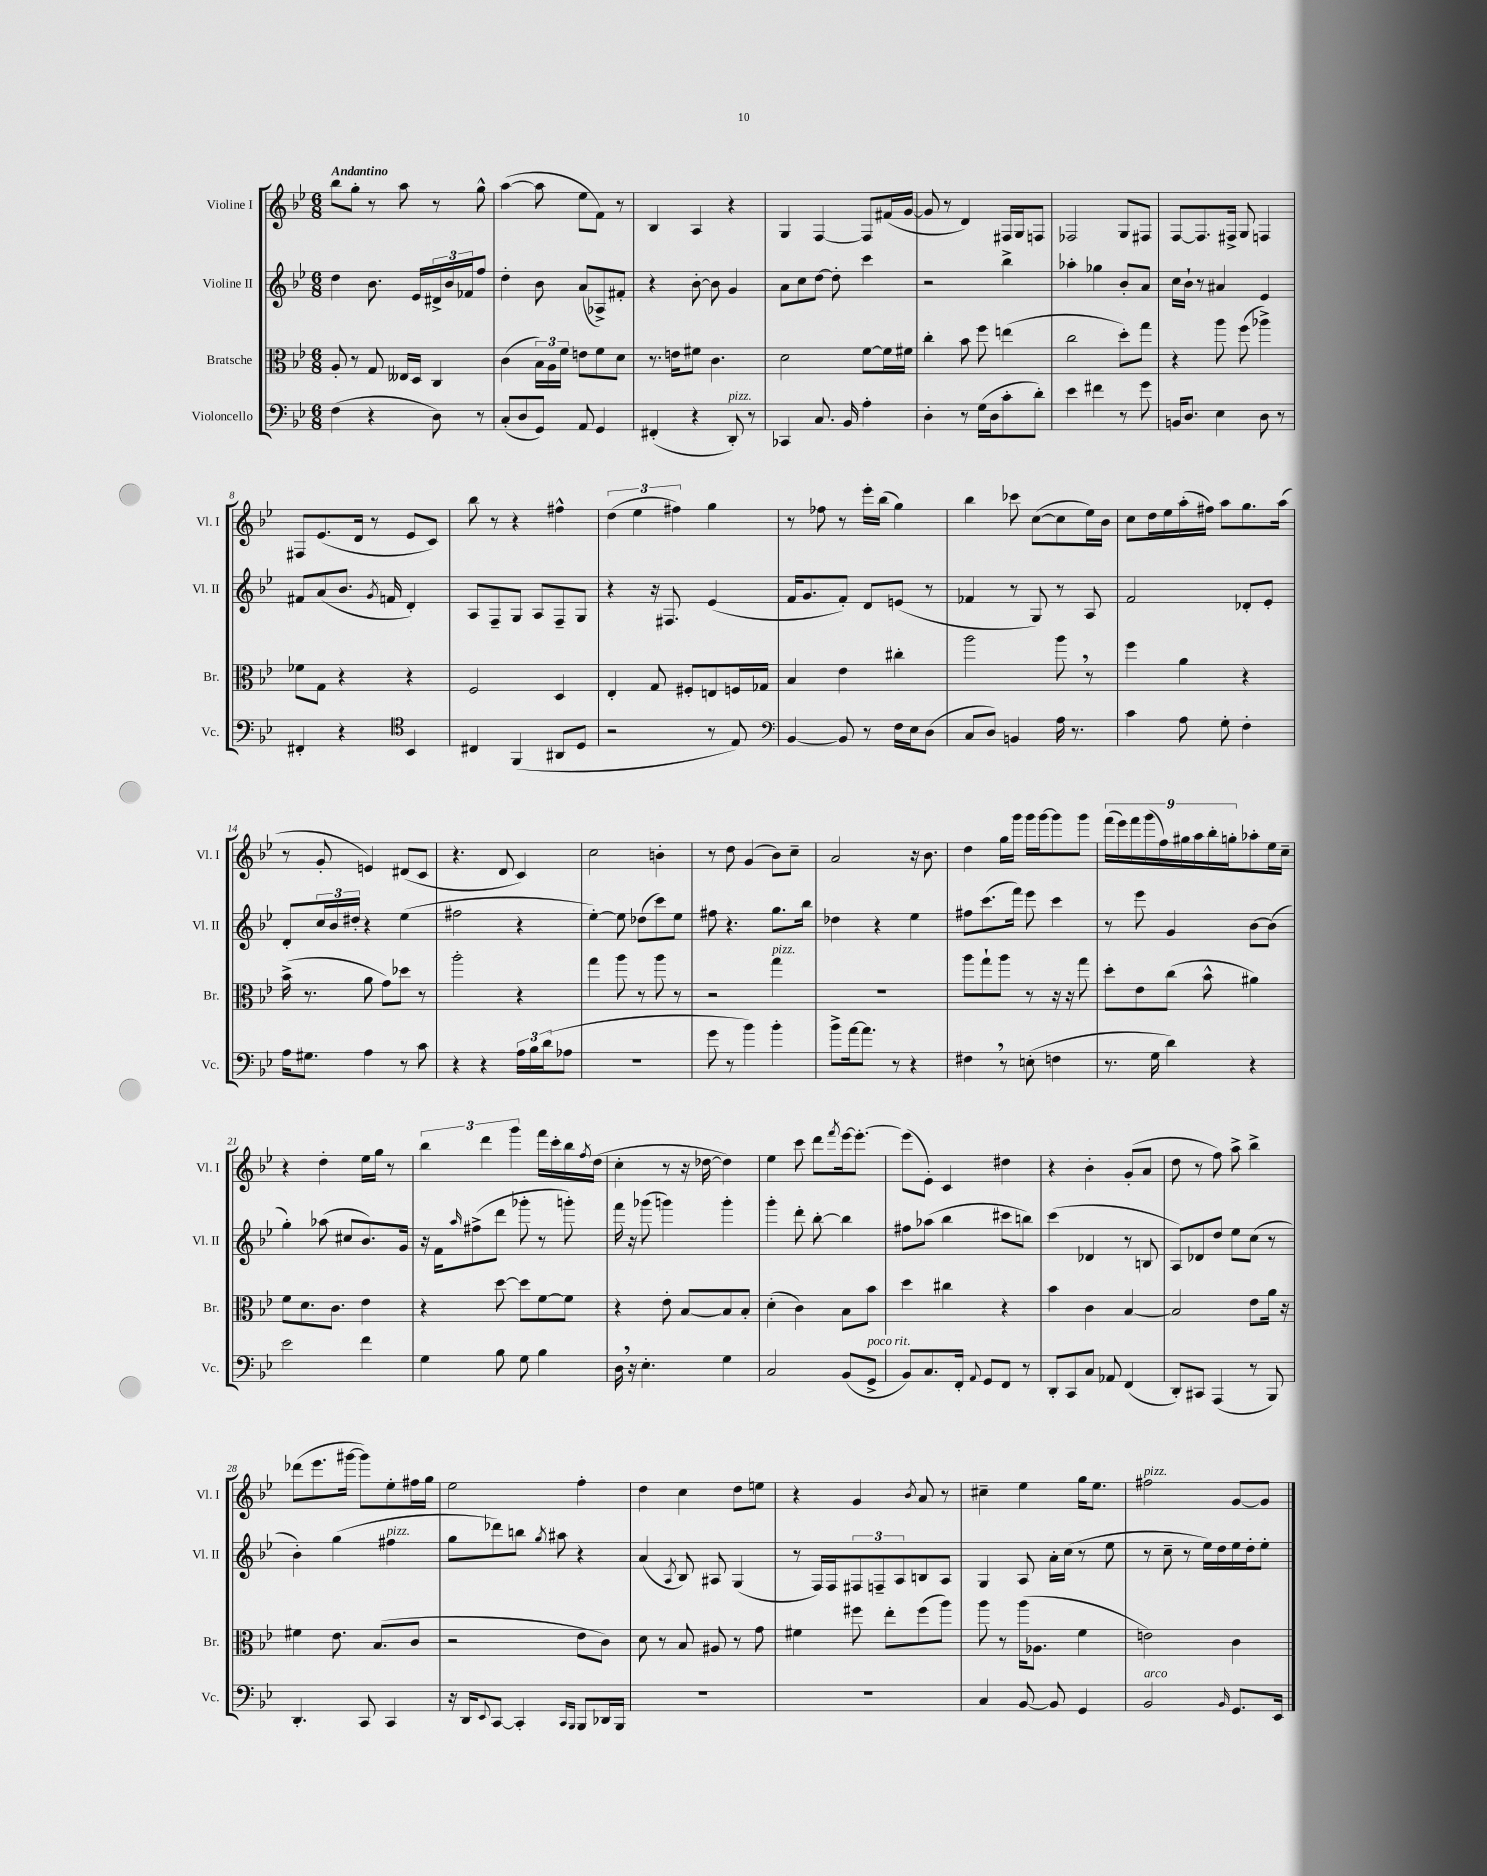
<<
\new StaffGroup <<
\new Staff = "s0" \with { instrumentName = "Violine I" shortInstrumentName = "Vl. I" } {
    \clef treble \key bes \major \numericTimeSignature \time 6/8 \tempo "Andantino"
    bes''8 g''8-. r8 a''8 r8 g''8-^ |
    a''4~( a''8 ees''8 f'8) r8 |
    bes4 a4 r4 |
    g4 f4~ f8 fis'16( g'16~ |
    g'8 r8 d'4) fis16 g16 f8 |
    fes2 g8 fis8 |
    f8~ f8. fis16-> g8 f4 |
    fis8 ees'8.( d'16 r8 ees'8 c'8) |
    bes''8 r8 r4 fis''4-^ |
    \tuplet 3/2 { d''4( ees''4 fis''4) } g''4 |
    r8 fes''8 r8 ees'''16-. bes''16( g''4) |
    bes''4 ces'''8 c''8~( c''8 ees''16) bes'16 |
    c''8 d''16 ees''16 a''16-.( fis''16) a''8 g''8. a''16( |
    r8 g'8-. e'4) dis'8( c'8 |
    r4. d'8 c'4) |
    c''2 b'4-. |
    r8 d''8 g'4( bes'8) c''8-- |
    a'2 r16 bes'8. |
    d''4 g''16 g'''16 g'''16 g'''16~ g'''8 g'''8 |
    \tuplet 9/8 { f'''16( ees'''16) f'''16 g'''16( f''16) gis''16 a''16 bes''16-. g''16-. } aes''8-. ees''16 c''16-- |
    r4 d''4-. ees''16 g''16 r8 |
    \tuplet 3/2 { bes''4 d'''4 g'''4 } f'''16 c'''16-. bes''16 \acciaccatura { f''8 } d''16( |
    c''4-. r8 r16 des''16~ des''4) |
    ees''4 c'''8 d'''8 \acciaccatura { f'''8 } ees'''16~ ees'''8.~-. |
    ees'''8( ees'8-.) c'4 dis''4 |
    r4 bes'4-. g'8-.( a'8 |
    d''8 r8 f''8) a''8-> bes''4-> |
    des'''8( ees'''8. gis'''16~ gis'''8) ees''8-. fis''16 g''16 |
    ees''2 f''4-. |
    d''4 c''4 d''8 e''8 |
    r4 g'4 \acciaccatura { bes'8 } a'8 r8 |
    cis''4-- ees''4 g''16 ees''8. |
    fis''2^\markup { \italic "pizz." } g'8~ g'8 \bar "|." |
}
\new Staff = "s1" \with { instrumentName = "Violine II" shortInstrumentName = "Vl. II" } {
    \clef treble \key bes \major \numericTimeSignature \time 6/8
    d''4 bes'8. ees'16 \tuplet 3/2 { dis'16-> bes'16 fes'16 } f''8 |
    d''4-. bes'8 a'8( aes8->) fis'8-. |
    r4 bes'8~-. bes'8 g'4 |
    a'8 c''8 d''8~ d''8-. c'''4 |
    r2 bes''4-> |
    aes''4-. ges''4 bes'8-. a'8 |
    c''16 bes'16-! r8 ais'4 ees'4 |
    fis'8 a'8( bes'8. \acciaccatura { g'8 } f'16 d'4-.) |
    a8 f8-- g8 a8 f8-- g8 |
    r4 r16 fis8. ees'4( |
    f'16 g'8. f'8-.) d'8 e'8( r8 |
    fes'4 r8 g8) r8 a8 |
    f'2 des'8-. ees'8-. |
    d'8-. \tuplet 3/2 { c''16 bes'16 dis''16-. } r4 ees''4( |
    fis''2 r4 |
    ees''4~-.) ees''8 des''8( c'''8) ees''8 |
    fis''8 r4. g''8. bes''16 |
    des''4 r4 ees''4 |
    fis''8 c'''8.( f'''16) ees'''8 c'''4 |
    r8 ees'''8 g'4 bes'8~ bes'8( |
    g''4-.) aes''8( cis''8 bes'8.) g'16 |
    r16 f'16 \grace { a''16 } fis''8->( d'''8 ges'''8-. r8 g'''8-.) |
    f'''16 r16 ges'''8( g'''4) g'''4-. |
    g'''4-. d'''8-. bes''8~-. bes''4 |
    fis''8 aes''8( bes''4 cis'''8 b''8) |
    c'''4( des'4 r8 b8 |
    a8) des'8 d''8 ees''8 c''8( r8 |
    bes'4-.) g''4( fis''4^\markup { \italic "pizz." } |
    g''8 des'''8) b''8 \acciaccatura { g''8 } ais''8 r4 |
    a'4( \acciaccatura { a8 } bes8) ais8 g4( |
    r8 f16) f16 \tuplet 3/2 { fis8 f8-- a8 } b8 a8 |
    g4 a8 a'16-. c''16( r8 ees''8 |
    r8 c''8-- r8 ees''16) d''16 ees''16 d''16-. ees''8-. \bar "|." |
}
\new Staff = "s2" \with { instrumentName = "Bratsche" shortInstrumentName = "Br." } {
    \clef alto \key bes \major \numericTimeSignature \time 6/8
    a8-. r8 g8 eeses16 d16 c4 |
    c'4( \tuplet 3/2 { bes16) a16 f'16 } e'8 f'8 d'8 |
    r8. e'16 fis'8 c'4. |
    d'2 f'8~ f'16 fis'16 |
    c''4-. bes'8 f''8 e''4( |
    c''2 d''8-.) g''8 |
    r4 a''8 f''8( aes''4->) |
    fes'8 g8 r4 r4 |
    f2 d4 |
    ees4-. g8 fis8-. e8 f16 ges16 |
    bes4 ees'4 cis''4-. |
    a''2 a''8 \breathe r8 |
    f''4 a'4 r4 |
    bes'16->( r8. a'8 g'8) des''8 r8 |
    a''2-. r4 |
    g''4 a''8 r8 a''8 r8 |
    r2 g''4^\markup { \italic "pizz." } |
    R2. |
    a''8 g''8-! a''8 r8 r16 r16 g''8 |
    d''8-. ees'8 c''8( bes'8-^ ais'4) |
    f'8 d'8. c'8. ees'4 |
    r4 d''8~ d''8 f'8~ f'8 |
    r4 ees'8-. bes8~ bes8 bes8-. |
    d'4-.( c'4) bes8 bes'8 |
    d''4 cis''4 r4 |
    bes'4 c'4 bes4~ |
    bes2 ees'8 a'16 r16 |
    fis'4 ees'8. bes8.( c'8 |
    r2 ees'8 c'8) |
    d'8 r8 bes8 ais8 r8 g'8 |
    fis'4 fis''8 ees''8-. fis''8( a''8) |
    a''8 r8 a''16( aes8. f'4 |
    e'2) c'4 \bar "|." |
}
\new Staff = "s3" \with { instrumentName = "Violoncello" shortInstrumentName = "Vc." } {
    \clef bass \key bes \major \numericTimeSignature \time 6/8
    f4( r4 d8) r8 |
    c8-.( d8 g,8) a,8 g,4 |
    fis,4-.( r4 d,8-.^\markup { \italic "pizz." }) r8 |
    ces,4 c8. bes,16 a4-. |
    d4-. r8 g16( d16 c'8-. d'8-.) |
    ees'4 fis'4 r8 g'8 |
    b,16 d8. ees4 d8 r8 |
    fis,4-. r4 \clef tenor bes,4 |
    cis4 f,4( ais,8 d8 |
    r2 r8 ees8) |
    \clef bass bes,4~ bes,8 r8 f16 ees16 d8( |
    c8 d8) b,4 a16 r8. |
    c'4 a8 g8-. f4-. |
    a16 gis8. a4 r8 c'8 |
    r4 r4 \tuplet 3/2 { a16 bes16 d'16( } aes8 |
    R2. |
    g'8 r8 bes'4) bes'4-. |
    bes'8-> a'16~ a'8. r8 r4 |
    fis4 \breathe r8 e8-.( f4 |
    r8. g16 d'4) r4 |
    ees'2 f'4 |
    g4 bes8 g8 bes4 |
    d16 \breathe r16 ees4.-. g4 |
    c2 bes,8( g,8->^\markup { \italic "poco rit." } |
    bes,8) c8. f,16-. \appoggiatura { a,8 } g,8 f,8 r8 |
    d,8-. c,8 c8 aes,8 f,4( |
    d,8-.) cis,8 a,,4( r8 bes,,8) |
    d,4.-. c,8 c,4 |
    r16 d,16 \appoggiatura { ees,8 } c,8~ c,4-. \grace { c,16 bes,,16 } bes,,8 des,16 bes,,16 |
    R2. |
    R2. |
    c4 bes,8~ bes,8 g,4 |
    bes,2^\markup { \italic "arco" } \grace { bes,16 } g,8. ees,16 \bar "|." |
}
>>
>>
